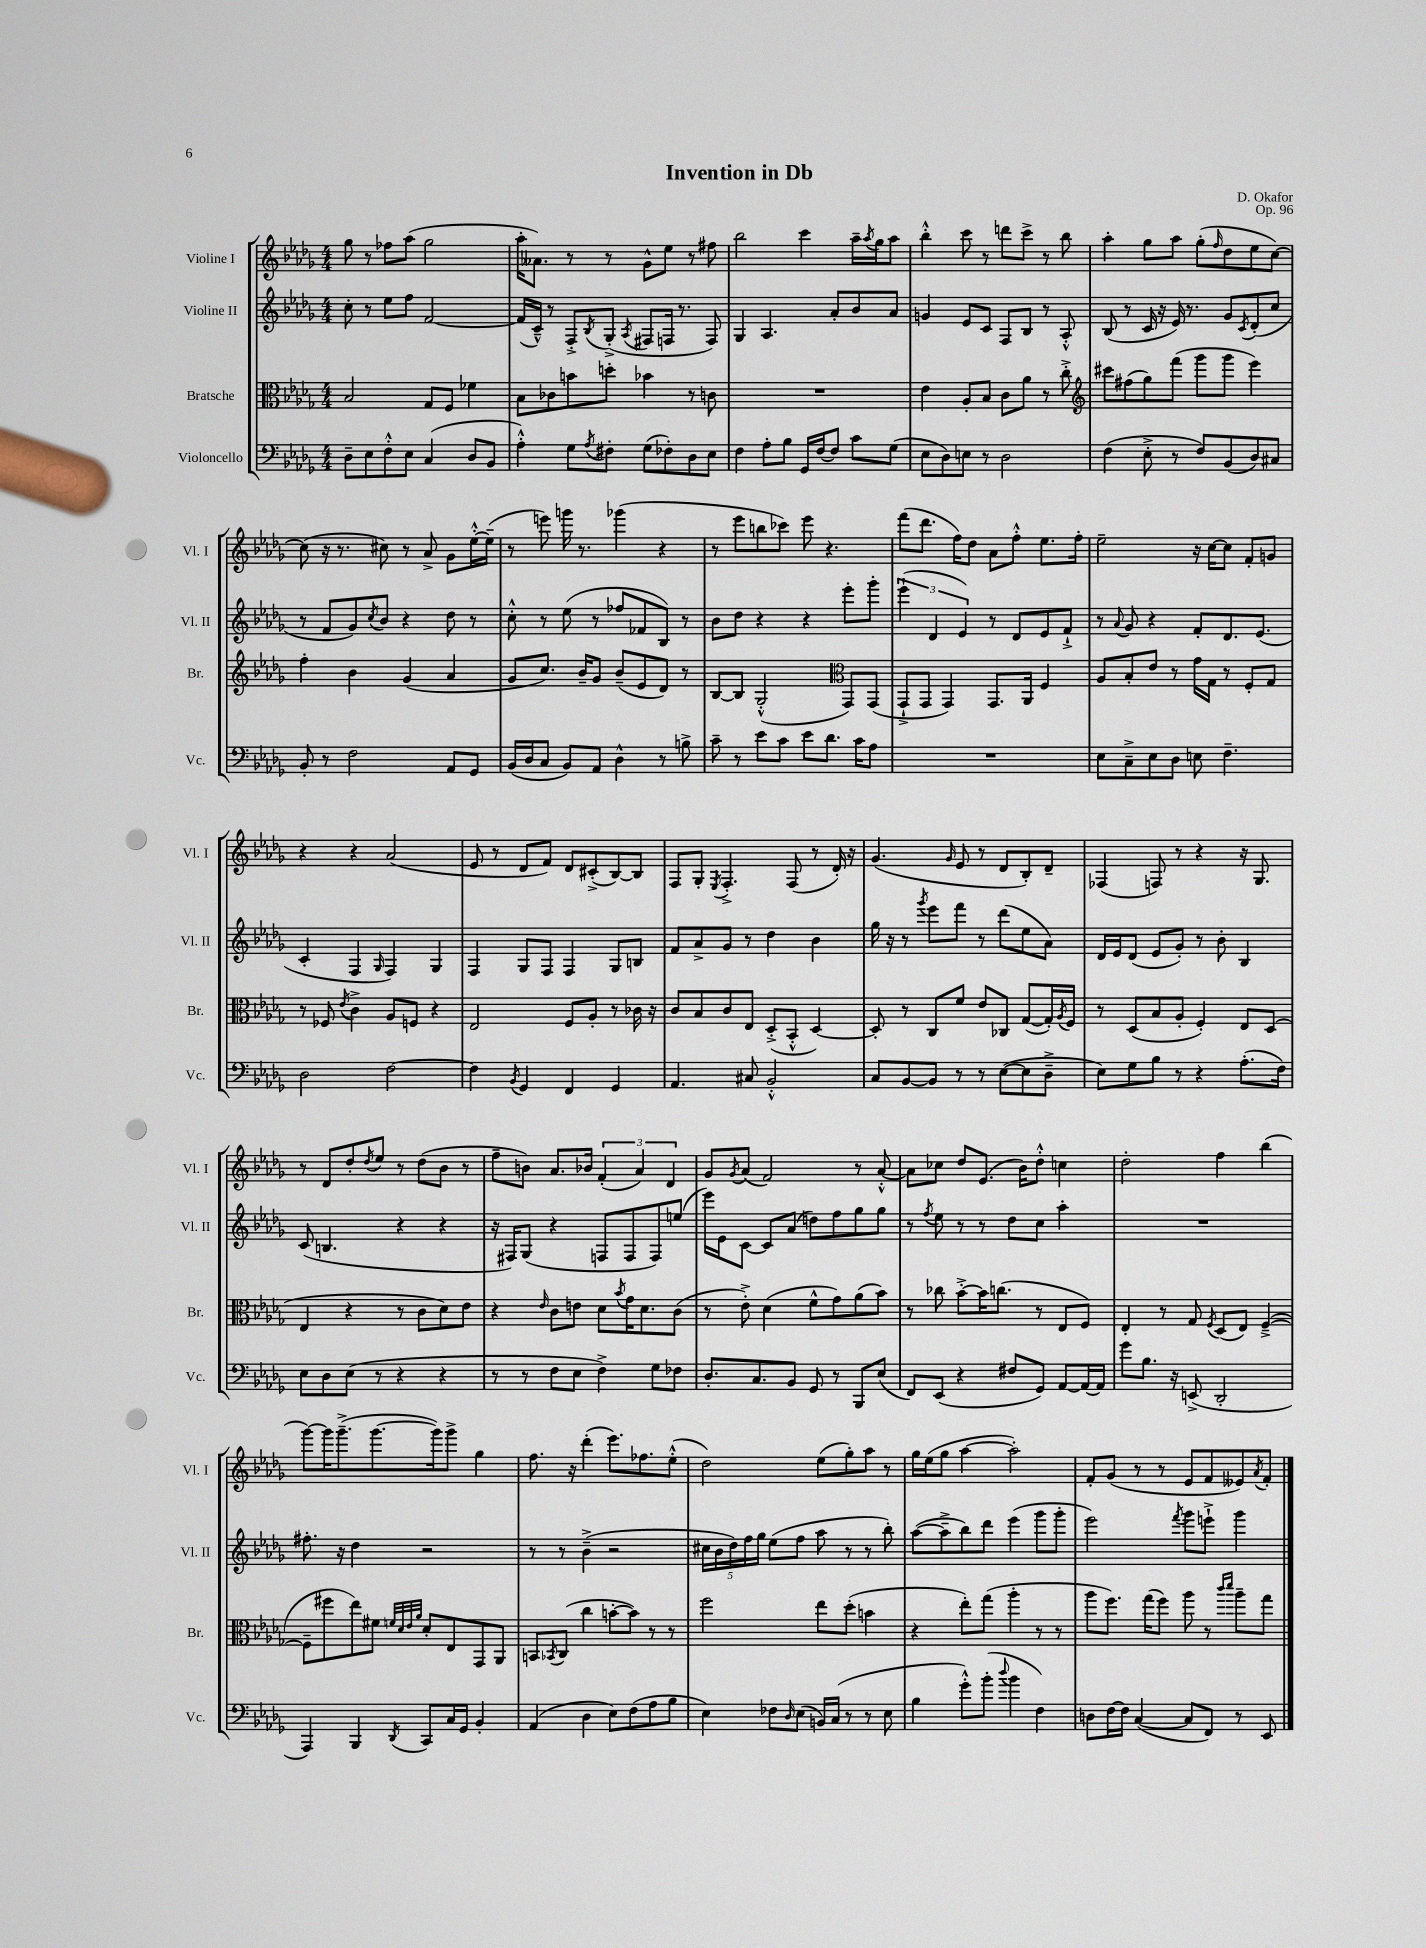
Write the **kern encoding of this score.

**kern	**kern	**kern	**kern
*part4	*part3	*part2	*part1
*staff4	*staff3	*staff2	*staff1
*I"Violoncello	*I"Bratsche	*I"Violine II	*I"Violine I
*I'Vc.	*I'Br.	*I'Vl. II	*I'Vl. I
*clefF4	*clefC3	*clefG2	*clefG2
*k[b-e-a-d-g-]	*k[b-e-a-d-g-]	*k[b-e-a-d-g-]	*k[b-e-a-d-g-]
*M4/4	*M4/4	*M4/4	*M4/4
=1	=1	=1	=1
8D-~\L	2B-/	8cc'\	8gg-\
8E-\	.	8r	8r
8F'^^\	.	8ee-\L	8ff-X\L
8E-\J	.	8ff\J	(8aa-\J
(4C/	8G-/L	[2f/	2gg-\
.	8F/J	.	.
8D-/L	4f-X\	.	.
8BB-/J	.	.	.
=2	=2	=2	=2
4A-'^^\)	8B-\L	(16f/LL]	16aa-'\KL
.	.	16c~^^/JJ)	8.a--X\J)
.	8c-X\	8r	.
8G-\L	8bn\	8F'^/L	8r
8qA-/	.	8qB-/	.
8F#X'\J	8ddn'\J	(8G-'^/J	8r
.	.	8qA-/	.
(8G-\L	4b-X\	8F#X/L	8g-^^\L
8F-X'\)	.	16Fn/Jk	8ee-\J
.	.	8.r	.
8D-\	8r	.	8r
8E-\J	8cn\	8F/)	8ff#X\
=3	=3	=3	=3
4F\	1r	4G-/	2bb-\
8A-'\L	.	4.A-/	.
8B-\J	.	.	.
16GG-/LL	.	.	4ccc\
[16F/J	.	.	.
8F/J]	.	8a-'/L	.
8c\L	.	8b-/	16aa-~\LL
.	.	.	8qaa-/
.	.	.	16gg-\J
(8G-\J	.	8a-/J	8aa-\J
=4	=4	=4	=4
8E-\L	4e-\	4gn/	4bb-'^^\
8D-\)	.	.	.
8En\J	8A-'/L	8e-/L	8ccc\
8r	8B-/J	8c/J	8r
2D-\	8c\L	8F/L	8dddn\L
.	8a-\J	8B-/J	8ccc^\J
.	8r	8r	8r
.	8cc'^\	8A-'^^/	8bb-\
=5	=5	=5	=5
*	*clefG2	*	*
(4F\	8ccc#X\L	(8B-/	4aa-'\
.	(8ff#X\	8r	.
8E-'^\	8gg-\)	16c/	8gg-\L
.	.	16r	.
8r	(8fff\J	16e-/)	8aa-\J
.	.	8.r	.
8F/L)	8ggg-\L	.	(8gg-'\L
.	.	.	16qqff/
(8BB-/	8ggg-\J	8g-/L	8dd-\
.	.	8qc/	.
8D-/)	4eee-\)	(8d-'/	8ee-\
8C#X/J	.	8cc/J	[8cc\J)
!!LO:LB:g=z
=6	=6	=6	=6
8BB-'/	4ff'\	8r	(8cc\]
8r	.	8f/L	16r
.	.	.	8.r
2F\	4b-\	8g-/)	.
.	.	8qcc/	.
.	.	8b-/J	8cc#X\)
.	(4g-/	4r	8r
.	.	.	8a-^/
8AA-/L	4a-/	8dd-\	8g-\L
8GG-/J	.	8r	[16ee-'^^\L
.	.	.	(16ee-~\JJ]
=7	=7	=7	=7
(16BB-/LL	8g-/L	8cc'^^\	8r
16D-/J	.	.	.
8C/J	8.cc/J)	8r	8eeen\)
8BB-/L)	.	(8ee-\	16gggn\
.	16b-~/KL	.	8.r
8AA-/J	8g-/J	8r	.
4D-^^\	(8b-~/L	8ff-X/L	(4ggg-X\
.	8e-/	8f-X/	.
8r	8d-/J)	8B-/J)	4r
8Bn^\	8r	8r	.
=8	=8	=8	=8
8c~\	[8B-/L	8b-\L	8r
8r	8B-/J]	8dd-\J	8eee-\L
8e-\L	(2G-'^^/	4r	8bbn\
8c\J	.	.	8ccc-X\J)
8e-\L	.	4r	8eee-\
8.d-\J	.	.	4.r
*	*clefC3	*	*
.	8GG-/L)	8eee-'\L	.
16c\KL	.	.	.
8A-\J	(8GG-/J	8ggg-'\J	.
=9	=9	=9	=9
1r	8GG-`^/L	(6eee-`\	(8fff\L
.	8GG-/J	.	8.ddd-\J
.	.	6d-/	.
.	4GG-/)	.	.
.	.	.	16ff\KL)
.	.	6e-/)	.
.	.	.	8dd-\J
.	8.GG-/L	8r	8a-\L
.	.	8d-/L	8ff'^^\J
.	16AA-/Jk	.	.
.	4F/	8e-/	8.ee-\L
.	.	8f`^/J	.
.	.	.	16ff'\Jk
=10	=10	=10	=10
8E-\L	8A-/L	8r	2ee-~\
.	.	8qqa-/	.
8C~^\	8B-'/	8g-/	.
8E-\	8e-/J	4r	.
8D-\J	8r	.	.
8En\	16g-\LL	8f'/L	16r
.	16G-\JJ	.	[16cc\KL
4.F~\	8r	8.d-/	8cc\J]
.	8F'/L	.	8f'/L
.	.	(8.e-/J	.
.	8G-/J	.	8gn/J
!!LO:LB:g=z
=11	=11	=11	=11
2D-\	8r	4c'/	4r
.	8F-X/	.	.
.	8qe-/	.	.
.	4c^\	4F/	4r
.	.	16qqG-/	.
[2F\	8A-/L	4F/)	(2a-/
.	8Fn/J	.	.
.	4r	4G-/	.
=12	=12	=12	=12
4F\]	2E-/	4F/	8e-/
.	.	.	8r
8qBB-/	.	.	.
4GG-/	.	8G-/L	8d-/L
.	.	8F/J	8f/J)
4FF/	8F/L	4F/	8d-/L
.	8A-'/J	.	(8c#X'^/
4GG-/	8r	8G-/L	[8B-/)
.	16c-X\	8Bn/J	8B-/J]
.	16r	.	.
=13	=13	=13	=13
4.AA-/	8c/L	8f/L	8F/L
.	8B-/	8a-^/	8G-'/J
.	.	.	8qE-/
.	8c/	8g-/J	4.F'^/
8C#X/	8E-/J	8r	.
2BB-'^^/	(8D-'^/L	4dd-\	.
.	8BB-'^^/J	.	(8F/
.	[4D-/)	4b-\	8r
.	.	.	16d-'/)
.	.	.	16r
=14	=14	=14	=14
8C/L	8D-'/]	16gg-\	(4.g-/
.	.	16r	.
[8BB-/	8r	8r	.
.	.	8qggg-/	.
8BB-/J]	8C/L	8eee-\L	.
.	.	.	16qqg-/
8r	8f/J	8fff\J	8e-/
8r	8e-/L	8r	8r
([8E-\L	8C-X/J	(8ddd-\L	8d-/L
8E-\]	([8G-/L	8ee-\	8B-'/)
8D-~^\J	16G-'/L])	8a-\J)	8d-~/J
.	8qA-/	.	.
.	16F/JJ	.	.
=15	=15	=15	=15
8E-\L)	8r	16d-/LL	(4F-X/
.	.	16e-/J	.
8G-\	(8D-/L	(8d-/J	.
8B-\J	8B-/	8e-/L	8Fn/)
8r	8A-'/J	8g-'/J)	8r
4r	4F'/)	8r	4r
.	.	8b-'\	.
(8.A-'\L	8E-/L	4B-/	16r
.	.	.	8.G-/
.	(8D-/J	.	.
16F\Jk)	.	.	.
!!LO:LB:g=z
=16	=16	=16	=16
8E-\L	4E-/	(8c/	8r
8D-\	.	4.Bn/	8d-/L
(8E-\J	4r	.	8dd-'/
.	.	.	8qdd-/
8r	.	.	8ee-/J
4r	8r	4r	8r
.	8c\L	.	(8dd-\L
4r	8d-\)	4r	8b-\J
.	8e-\J	.	8r
=17	=17	=17	=17
8r	4r	16r	8ff~\L
.	.	16F#X/KL)	.
8r	.	(8G-/J	8bn\J)
.	16qqe-/	.	.
8F\L	8c\L	4r	8.a-/L
8E-\J	8en\J	.	.
.	.	.	16b-X/Jk
4F^\)	8d-\L	8Fn/L	(6f'/
.	8qb-/	.	.
.	16g-\K	8F/	.
.	.	.	6a-/)
.	8.d-\	.	.
8G-\L	.	8F/)	.
.	.	.	6d-/
8F-X\J	(8c\J	(8een/J	.
=18	=18	=18	=18
8.D-'/L	8r	16eee-\LL)	8g-/L
.	.	16e-\J	.
.	.	.	8qg-/
.	8e-'^\)	[8c\J	(8a-/J
8.C/	.	.	.
.	(4d-\	8c/L]	2f/)
8BB-/J	.	(8a-/J	.
8GG-/	8f^^\L	8ddn\L)	.
8r	8g-\)	8ff\	.
8BBB-/L	(8a-\	8gg-\	8r
(8E-/J	8b-\J)	8gg-\J	[8a-'^^/
=19	=19	=19	=19
8FF/L)	8r	8r	8a-\L]
.	.	8qff/	.
(8EE-/J	8cc-X\	8ee-\	8cc-X\J
4r	[8b-'^\L	8r	8dd-/L
.	16b-\K]	8r	(8.e-/J
.	(8.ccn\J	.	.
8F#X/L	.	8dd-\L	.
.	.	.	16b-\KL)
8GG-/J)	8r	8cc\J	8dd-'^^\J
[8AA-/L	8E-/L	4aa-'\	4ccn\
16AA-/L_	8F/J)	.	.
16AA-/JJ]	.	.	.
=20	=20	=20	=20
8g-\L	4E-'/	1r	2dd-'\
8.B-\J	.	.	.
.	8r	.	.
16r	.	.	.
(8EEn^/	8G-/	.	.
.	8qF/	.	.
2DD-'/	(8D-/L	.	4ff\
.	8E-/J)	.	.
.	([4F~^/	.	(4bb-\
!!LO:LB:g=z
=21	=21	=21	=21
4AAA-/)	8F~\L]	8.ff#X'\	[8ggg-\L)
.	8ff#X\	.	16ggg-\K]
.	.	16r	(8.ggg-~^\
4BBB-/	8ee-\)	4dd-\	.
.	8f#X\J	.	[8.ggg-\
.	32qqfn/LLL	.	.
.	32qqd-/	.	.
.	32qqe-/	.	.
8qDD-/	32qqa-/JJJ	.	.
8CC/L	8d-'/L	2r	.
.	.	.	16ggg-\k])
16C/L	8E-/	.	8ggg-^\J
16GG-/JJ	.	.	.
4BB-'/	8GG-/	.	4gg-\
.	8AA-/J	.	.
=22	=22	=22	=22
(4AA-/	8BBn/L	8r	8.ff\
.	8qBB-X/	.	.
.	(8C/J	8r	.
.	.	.	16r
4D-\	4cc\	(4b-~^\	(4ddd-'\
8E-\L)	[8bn'\L	2r	8.eee-\L)
(8F\	8b\J])	.	.
.	.	.	8.ff-X\
8A-\	8r	.	.
8B-\J	8r	.	(8ee-'^^\J
=23	=23	=23	=23
4E-\)	2ff\	20cc#X\LL	2dd-\)
.	.	20b-\	.
.	.	20dd-\)	.
.	.	20ff\	.
.	.	20gg-\JJ	.
8F-X\L	.	(8ee-\L	.
16qqD-/	.	.	.
(8E-\J	.	8ff\J	.
16BBn/LL)	8ee-\L	8aa-\	(8ee-\L
(16C/JJ	.	.	.
8r	(8dd-'\J	8r	8gg-'\)
8r	4bn\	8r	8aa-\J
8E-\	.	8bb-'\)	8r
=24	=24	=24	=24
4B-\	4r	([8aa-\L	16gg-\LL
.	.	.	(16ee-\J
.	.	8aa-~^\]	8gg-\J
8g-'^^\L)	8ee-'\L)	8bb-\)	[4aa-\
(8b-'\J	(8gg-\J	8ddd-\J	.
8qqdd-/	.	.	.
4b-\	4aa-'\	(4eee-\	2aa-'\])
4F\)	8r	8ggg-\L	.
.	8r	8ggg-'\J	.
=25	=25	=25	=25
8Dn\L	8aa-\L	2eee-\)	8f'/L
[16F\L	8.ff\J)	.	(8g-/J
16F\JJ]	.	.	.
([4C/	.	.	8r
.	(16gg-\KL	.	.
.	8ff\J)	.	8r
.	.	8qfff/	.
8C/L]	8aa-\	8ggg-\L	8e-/L
8FF/J)	8r	8eeen`^\J	8f/
.	16qqccc/LL	.	.
.	16qqddd-/JJ	.	.
8r	8aa-~\L	4ggg-\	8e--X/)
.	.	.	8qa-/
8EE-/	8gg-\J	.	8f'/J
==	==	==	==
*-	*-	*-	*-
